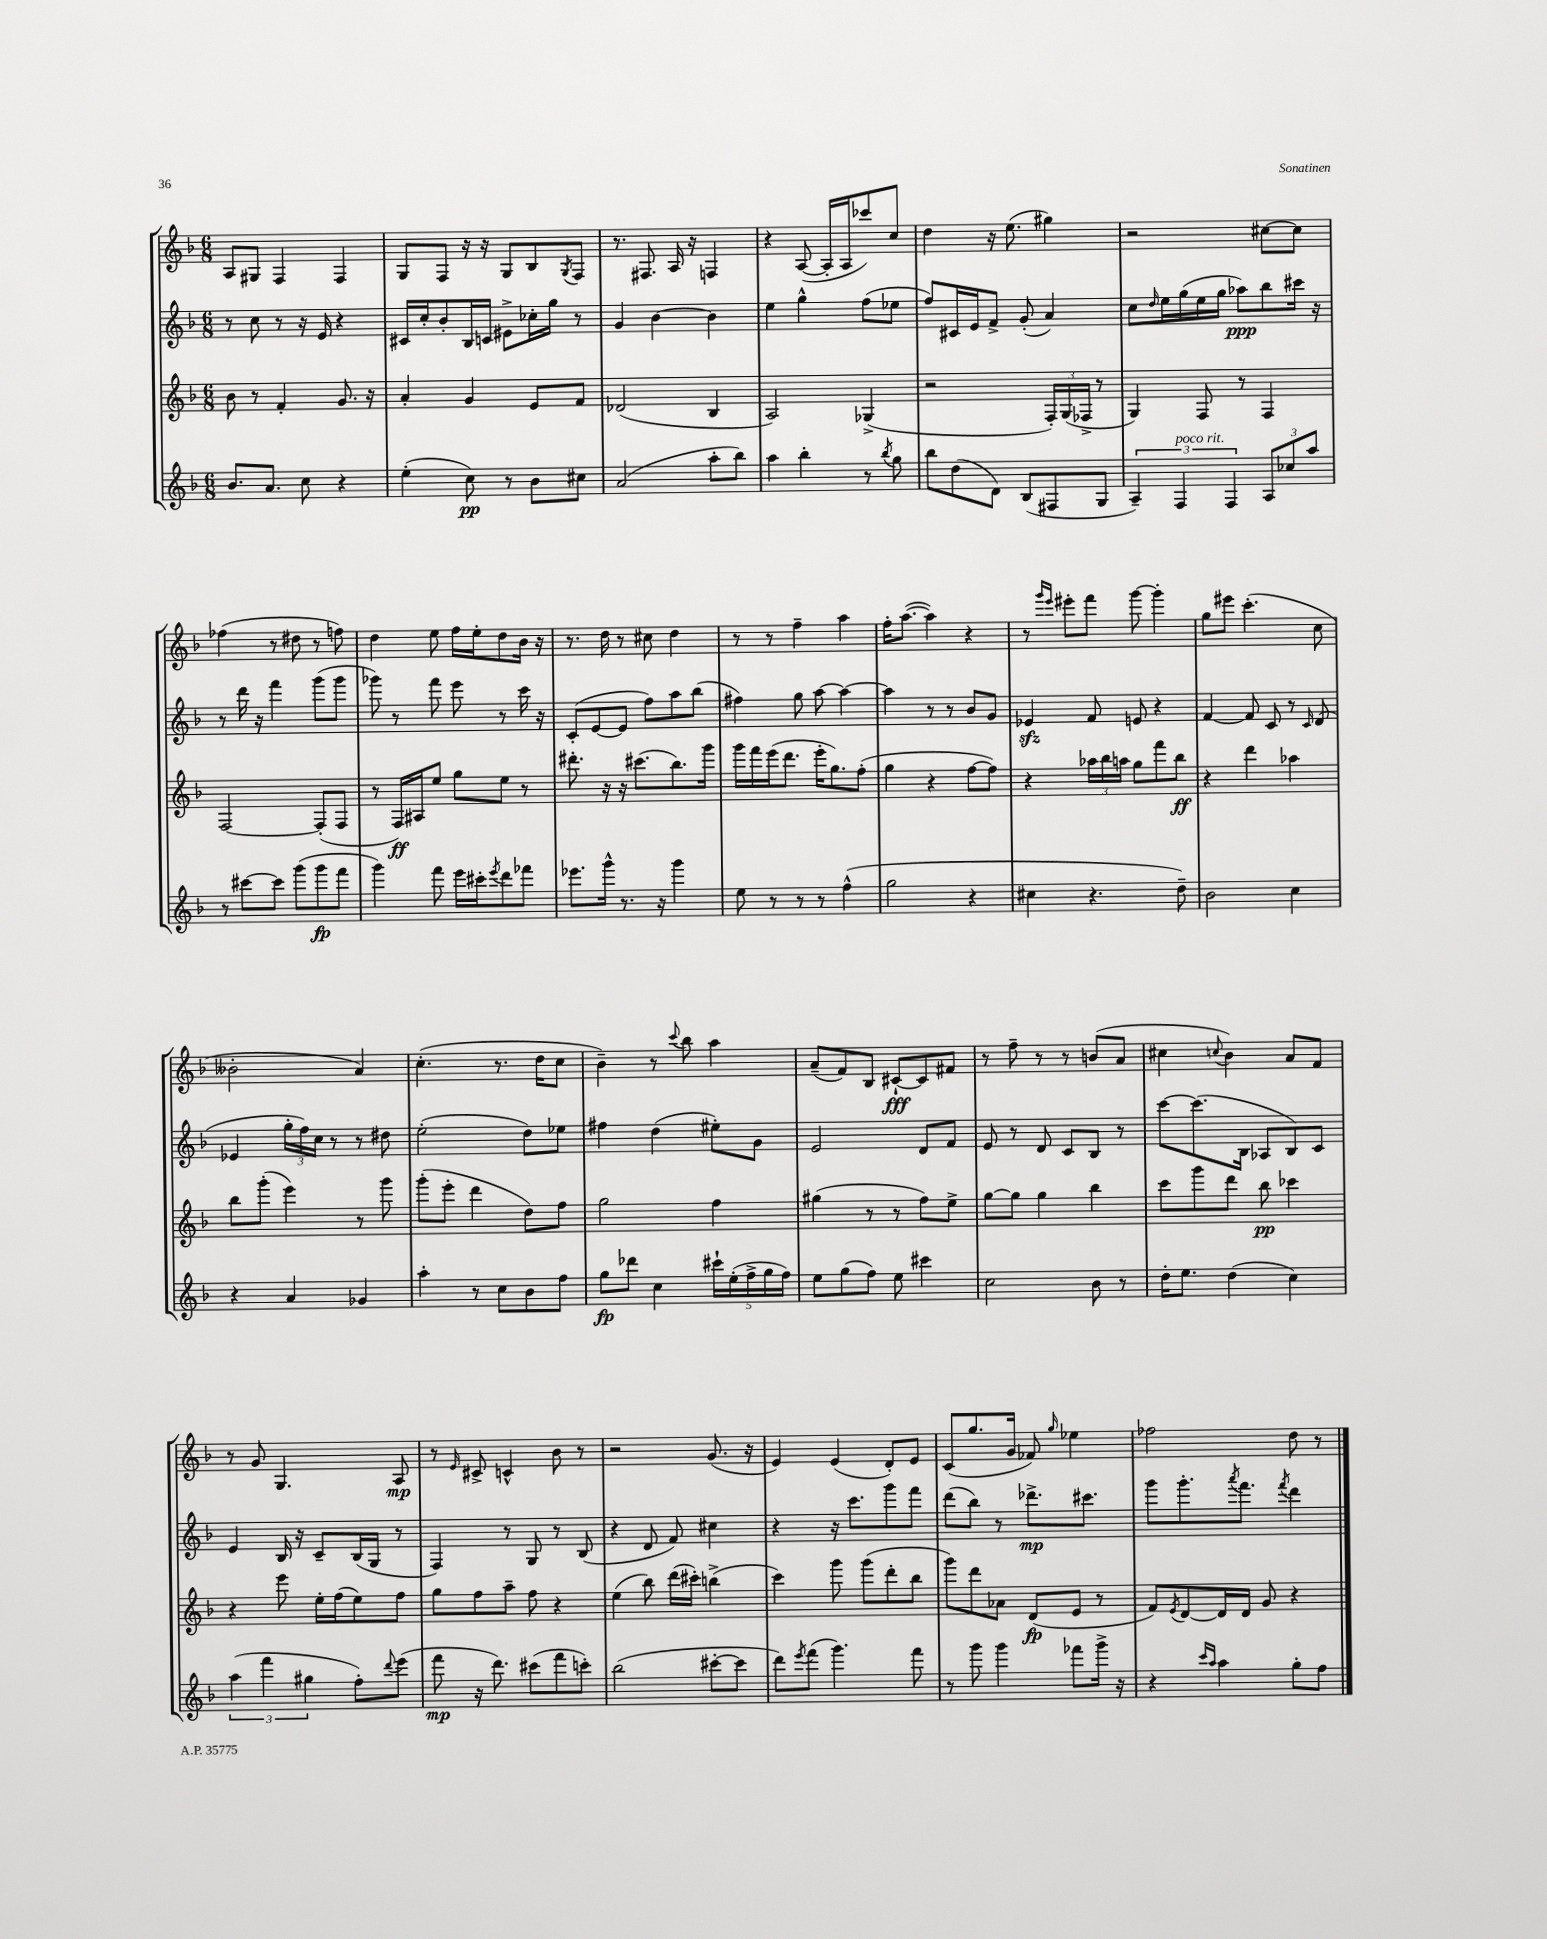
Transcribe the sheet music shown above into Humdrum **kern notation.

**kern	**dynam	**kern	**dynam	**kern	**dynam	**kern	**dynam
*part4	*part4	*part3	*part3	*part2	*part2	*part1	*part1
*staff4	*staff4	*staff3	*staff3	*staff2	*staff2	*staff1	*staff1
*clefG2	*	*clefG2	*	*clefG2	*	*clefG2	*
*k[b-]	*	*k[b-]	*	*k[b-]	*	*k[b-]	*
*M6/8	*	*M6/8	*	*M6/8	*	*M6/8	*
=18	=18	=18	=18	=18	=18	=18	=18
8.b-/L	.	8b-\	.	8r	.	8A/L	.
.	.	8r	.	8cc\	.	8G#X/J	.
8.a/J	.	.	.	.	.	.	.
.	.	4f'/	.	8r	.	4F/	.
8cc\	.	.	.	16r	.	.	.
.	.	.	.	16e/	.	.	.
4r	.	8.g/	.	4r	.	4F/	.
.	.	16r	.	.	.	.	.
=19	=19	=19	=19	=19	=19	=19	=19
(4ee'\	.	4a'/	.	16c#X/LL	.	8G/L	.
.	.	.	.	16cc'/J	.	.	.
.	.	.	.	8b-'/	.	8F/J	.
8cc\)	pp	4g/	.	16B-/L	.	16r	.
.	.	.	.	16cn/JJ	.	16r	.
8r	.	.	.	8e#X^\L	.	8G/L	.
8b-\L	.	8e/L	.	16cc-X'\L	.	8B-/	.
.	.	.	.	16gg\JJ	.	.	.
.	.	.	.	.	.	8qG/	.
8cc#X\J	.	8f/J	.	8r	.	8F/J	.
=20	=20	=20	=20	=20	=20	=20	=20
(2a/	.	(2d-X/	.	4g/	.	8.r	.
.	.	.	.	.	.	8.F#X/	.
.	.	.	.	[4b-\	.	.	.
.	.	.	.	.	.	16A/	.
.	.	.	.	.	.	16r	.
8aa'\L	.	4B-/	.	4b-\]	.	4Fn/	.
8bb-\J)	.	.	.	.	.	.	.
=21	=21	=21	=21	=21	=21	=21	=21
4aa\	.	2A/)	.	4ee\	.	4r	.
4bb-'\	.	.	.	4gg^^\	.	([8A/	.
.	.	.	.	.	.	16A'/LL]	.
.	.	.	.	.	.	16A/J	.
8r	.	(4G-X^/	.	(8ff\L	.	8ccc-X/)	.
8qbb-/	.	.	.	.	.	.	.
8gg\	.	.	.	8ee-X\J	.	8cc/J	.
=22	=22	=22	=22	=22	=22	=22	=22
8bb-\L	.	2r	.	8ff/L)	.	4dd\	.
(8dd\	.	.	.	16c#X/L	.	.	.
.	.	.	.	16e/J	.	.	.
8d\J)	.	.	.	8f^/J	.	16r	.
.	.	.	.	.	.	(8.ee\	.
(8B-/L	.	.	.	(8g'/	.	.	.
8F#X/	.	24F'/LL)	.	4a/)	.	4gg#X\)	.
.	.	(24G/	.	.	.	.	.
.	.	24F-X^/JJ	.	.	.	.	.
8G/J	.	8r	.	.	.	.	.
=23	=23	=23	=23	=23	=23	=23	=23
6A~/)	.	4G/)	.	8cc\L	.	2r	.
.	.	.	.	16qqdd/	.	.	.
.	.	.	.	16ee\L	.	.	.
!LO:TX:a:i:t=poco rit.	!	!	!	!	!	!	!
6F/	.	.	.	.	.	.	.
.	.	.	.	(16gg\	.	.	.
.	.	8F/	.	16ee\	.	.	.
.	.	.	.	16gg\JJ	.	.	.
6F/	.	.	.	.	.	.	.
.	.	8r	.	8aa-X\L)	ppp	.	.
12A/L	.	4F/	.	8bb-\	.	[8cc#X\L	.
12cc-X/	.	.	.	.	.	.	.
.	.	.	.	16ccc#X\Jk	.	8cc#\J]	.
12aa/J	.	.	.	.	.	.	.
.	.	.	.	16r	.	.	.
!!LO:LB:g=z
=24	=24	=24	=24	=24	=24	=24	=24
8r	.	[2F/	.	8r	.	(4ff-X\	.
[8ccc#X\L	.	.	.	16ddd\	.	.	.
.	.	.	.	16r	.	.	.
8ccc#\J]	.	.	.	4fff\	.	8r	.
(8ggg\L	.	.	.	.	.	8dd#X\	.
8ggg\	fp	(8F'/L]	.	(8ggg\L	.	8r	.
8fff\J	.	8F/J	.	8ggg\J	.	8ffn\)	.
=25	=25	=25	=25	=25	=25	=25	=25
4ggg\)	.	8r	.	8ggg-X\)	.	4dd\	.
.	.	16F/LL)	ff	8r	.	.	.
.	.	16A#X/J	.	.	.	.	.
8fff\	.	8ee/J	.	8fff\	.	8ee\	.
16eee\LL	.	8gg\L	.	8eee\	.	16ff\LL	.
16ccc#X'\J	.	.	.	.	.	16ee'\J	.
8qeee/	.	.	.	.	.	.	.
8ddd\	.	8ee\J	.	8r	.	8dd\	.
8fff-X\J	.	8r	.	16ccc\	.	16b-\Jk	.
.	.	.	.	16r	.	16r	.
=26	=26	=26	=26	=26	=26	=26	=26
8.eee-X\L	.	8.ddd#X'\	.	(8c'/L	.	8.r	.
.	.	.	.	[8e/	.	.	.
16ggg^^\Jk	.	16r	.	.	.	16dd\	.
8.r	.	16r	.	8e/J]	.	8r	.
.	.	(8.ccc#X\L	.	.	.	.	.
.	.	.	.	8ff\L)	.	8cc#X\	.
16r	.	.	.	.	.	.	.
4ggg\	.	8.bb-\)	.	8aa\	.	4dd\	.
.	.	.	.	(8bb-\J	.	.	.
.	.	16ggg\Jk	.	.	.	.	.
=27	=27	=27	=27	=27	=27	=27	=27
8ee\	.	16ggg\LL	.	4ff#X\)	.	8r	.
.	.	16fff\	.	.	.	.	.
8r	.	(16eee\J	.	.	.	8r	.
.	.	8.ddd\J	.	.	.	.	.
8r	.	.	.	8gg\	.	4ff~\	.
8r	.	16eee'\KL	.	[8aa\	.	.	.
.	.	8.gg\)	.	.	.	.	.
(4ff^^\	.	.	.	4aa\_	.	4aa\	.
.	.	(8ff'\J	.	.	.	.	.
=28	=28	=28	=28	=28	=28	=28	=28
2gg\	.	4gg\	.	4aa\]	.	16ff'\KL	.
.	.	.	.	.	.	([8.aa\J	.
.	.	4r	.	8r	.	4aa\])	.
.	.	.	.	8r	.	.	.
4r	.	[8ff\L	.	8b-/L	.	4r	.
.	.	8ff\J])	.	8g/J	.	.	.
=29	=29	=29	=29	=29	=29	=29	=29
4cc#X\	.	4r	.	4e-Xzz/	.	8r	.
.	.	.	.	.	.	16qqggg/LL	.
.	.	.	.	.	.	16qqeee/JJ	.
.	.	.	.	.	.	8eee#X'\L	.
4.r	.	24aa-X\LL	.	8f/	.	8fff\J	.
.	.	24bb-\	.	.	.	.	.
.	.	24aan\JJ	.	.	.	.	.
.	.	8gg\L	.	8en/	.	[8ggg\	.
.	.	8fff\	.	4r	.	4ggg'\]	.
8dd~\)	.	8bb-\J	ff	.	.	.	.
=30	=30	=30	=30	=30	=30	=30	=30
2b-\	.	4r	.	[4f/	.	8gg\L	.
.	.	.	.	.	.	8eee#X\J	.
.	.	4ddd\	.	8f/]	.	(4.ccc'\	.
.	.	.	.	8c/	.	.	.
4cc\	.	4aa-X\	.	8r	.	.	.
.	.	.	.	16qqc/	.	.	.
.	.	.	.	(8d/	.	8cc\	.
!!LO:LB:g=z
=31	=31	=31	=31	=31	=31	=31	=31
4r	.	8bb-\L	.	4e-X/	.	2b--X'\	.
.	.	(8ggg'\J	.	.	.	.	.
4a/	.	4eee\)	.	24gg'\LL	.	.	.
.	.	.	.	24ff\)	.	.	.
.	.	.	.	24cc\JJ	.	.	.
.	.	.	.	8r	.	.	.
4g-X/	.	8r	.	8r	.	4a/)	.
.	.	8ggg\	.	8dd#X\	.	.	.
=32	=32	=32	=32	=32	=32	=32	=32
4aa'\	.	(8ggg'\L	.	(2ee'\	.	(4.cc'\	.
.	.	8eee'\J	.	.	.	.	.
8r	.	4ddd\	.	.	.	.	.
8cc\L	.	.	.	.	.	8.r	.
8b-\	.	8dd\L)	.	8dd\L)	.	.	.
.	.	.	.	.	.	16dd\KL	.
8ff\J	.	8ff\J	.	8ee-X\J	.	8cc\J	.
=33	=33	=33	=33	=33	=33	=33	=33
8gg\L	fp	2gg\	.	4ff#X\	.	4b-~\)	.
8ddd-X\J	.	.	.	.	.	.	.
4cc\	.	.	.	(4dd\	.	8r	.
.	.	.	.	.	.	8qqccc/	.
.	.	.	.	.	.	8bb-\	.
20ccc#X`\LL	.	4ff\	.	8ee#X'\L)	.	4aa\	.
(20ee'\	.	.	.	.	.	.	.
20ff^\	.	.	.	.	.	.	.
.	.	.	.	8g\J	.	.	.
20gg\	.	.	.	.	.	.	.
20ff\JJ)	.	.	.	.	.	.	.
=34	=34	=34	=34	=34	=34	=34	=34
8ee\L	.	(4gg#X\	.	2e/	.	(8a~/L	.
(8gg\	.	.	.	.	.	8f/)	.
8ff\J)	.	8r	.	.	.	8B-/J	.
8ee\	.	8r	.	.	.	[8c#X`/L	fff
4ccc#X\	.	8ff\L)	.	8d/L	.	8c#/]	.
.	.	8ee^\J	.	8f/J	.	8f#X/J	.
=35	=35	=35	=35	=35	=35	=35	=35
2cc\	.	[8gg\L	.	8e/	.	8r	.
.	.	8gg\J]	.	8r	.	8ff~\	.
.	.	4gg\	.	8d/	.	8r	.
.	.	.	.	8c/L	.	8r	.
8b-\	.	4bb-\	.	8B-/J	.	(8bn/L	.
8r	.	.	.	8r	.	8a/J	.
=36	=36	=36	=36	=36	=36	=36	=36
16dd'\KL	.	8ccc\L	.	[8ccc\L	.	4cc#X\	.
8.ee\J	.	.	.	.	.	.	.
.	.	8ggg\	.	(8.ccc\]	.	.	.
.	.	.	.	.	.	8qqccn/	.
(4dd\	.	8ddd\J	.	.	.	4b-\)	.
.	.	.	.	16B-\Jk	.	.	.
.	.	8bb-\	pp	8A-X/L	.	.	.
4cc\)	.	4ccc-X\	.	8B-/)	.	8a/L	.
.	.	.	.	8c/J	.	8f/J	.
!!LO:LB:g=z
=37	=37	=37	=37	=37	=37	=37	=37
(6aa\	.	4r	.	4e/	.	8r	.
.	.	.	.	.	.	8g/	.
6fff\	.	.	.	.	.	.	.
.	.	8eee\	.	16B-/	.	4.G/	.
.	.	.	.	16r	.	.	.
6gg#X\	.	.	.	.	.	.	.
.	.	16ee'\LL	.	8c~/L	.	.	.
.	.	(16ff\J	.	.	.	.	.
8ff'\L)	.	8ee\)	.	(16B-/L	.	.	.
.	.	.	.	16G/JJ	.	.	.
8qqddd/	.	.	.	.	.	.	.
(8eee\J	.	8ff\J	.	8r	.	8A/	mp
=38	=38	=38	=38	=38	=38	=38	=38
8fff\	mp	8gg\L	.	4F/)	.	8r	.
.	.	.	.	.	.	16qqe/	.
16r	.	8ff\	.	.	.	8c#X^/	.
8.ddd\)	.	.	.	.	.	.	.
.	.	8aa~\J	.	8r	.	4cn^^/	.
(8ccc#X\L	.	8ff\	.	8G/	.	.	.
8fff\	.	4r	.	8r	.	8b-\	.
8cccn'\J)	.	.	.	(8B-/	.	8r	.
=39	=39	=39	=39	=39	=39	=39	=39
(2bb-\	.	(4ee\	.	4r	.	2r	.
.	.	8bb-\)	.	8d/	.	.	.
.	.	(16ddd\LL	.	8f/)	.	.	.
.	.	16ccc#X'\JJ)	.	.	.	.	.
[8ccc#X'\L	.	(4bbn^\	.	4cc#X\	.	(8.g/	.
8ccc#\J]	.	.	.	.	.	.	.
.	.	.	.	.	.	16r	.
=40	=40	=40	=40	=40	=40	=40	=40
8ddd\L)	.	4ccc\)	.	4r	.	4e/)	.
8qeee/	.	.	.	.	.	.	.
(8fff\J	.	.	.	.	.	.	.
4.ggg\)	.	8ggg\	.	16r	.	(4e/	.
.	.	.	.	8.ccc\L	.	.	.
.	.	(8ggg\L	.	.	.	.	.
.	.	8ddd'\	.	8ggg\	.	8d'/L)	.
8fff\	.	8bb-\J	.	8fff\J	.	8e/J	.
=41	=41	=41	=41	=41	=41	=41	=41
8r	.	8ggg\L)	.	(8ddd\L	.	(8c/L	.
8ggg\	.	8ddd\	.	8bb-\J)	.	8.gg/	.
4ggg\	.	8a-X\J	.	8r	.	.	.
.	.	.	.	.	.	16g/Jk	.
.	.	(8d/L	fp	8.ddd-X^\L	mp	8f-X/)	.
.	.	.	.	.	.	16qqgg/	.
8fff-X\L	.	8e/J	.	.	.	4ee-X\	.
.	.	.	.	8.ccc#X\J	.	.	.
16ggg^\Jk	.	8r	.	.	.	.	.
16r	.	.	.	.	.	.	.
=42	=42	=42	=42	=42	=42	=42	=42
4r	.	8f/L)	.	8ggg\L	.	2ff-X\	.
.	.	8qe/	.	.	.	.	.
.	.	[8d/	.	8.ggg'\	.	.	.
16qqccc/LL	.	.	.	.	.	.	.
16qqaa/JJ	.	.	.	.	.	.	.
4aa\	.	16d/L]	.	.	.	.	.
.	.	.	.	8qaaa/	.	.	.
.	.	16d/JJ	.	8.fff\J	.	.	.
.	.	8g/	.	.	.	.	.
.	.	.	.	8qfff/	.	.	.
8gg'\L	.	4r	.	4ddd\	.	8dd\	.
8ff\J	.	.	.	.	.	8r	.
==	==	==	==	==	==	==	==
*-	*-	*-	*-	*-	*-	*-	*-
